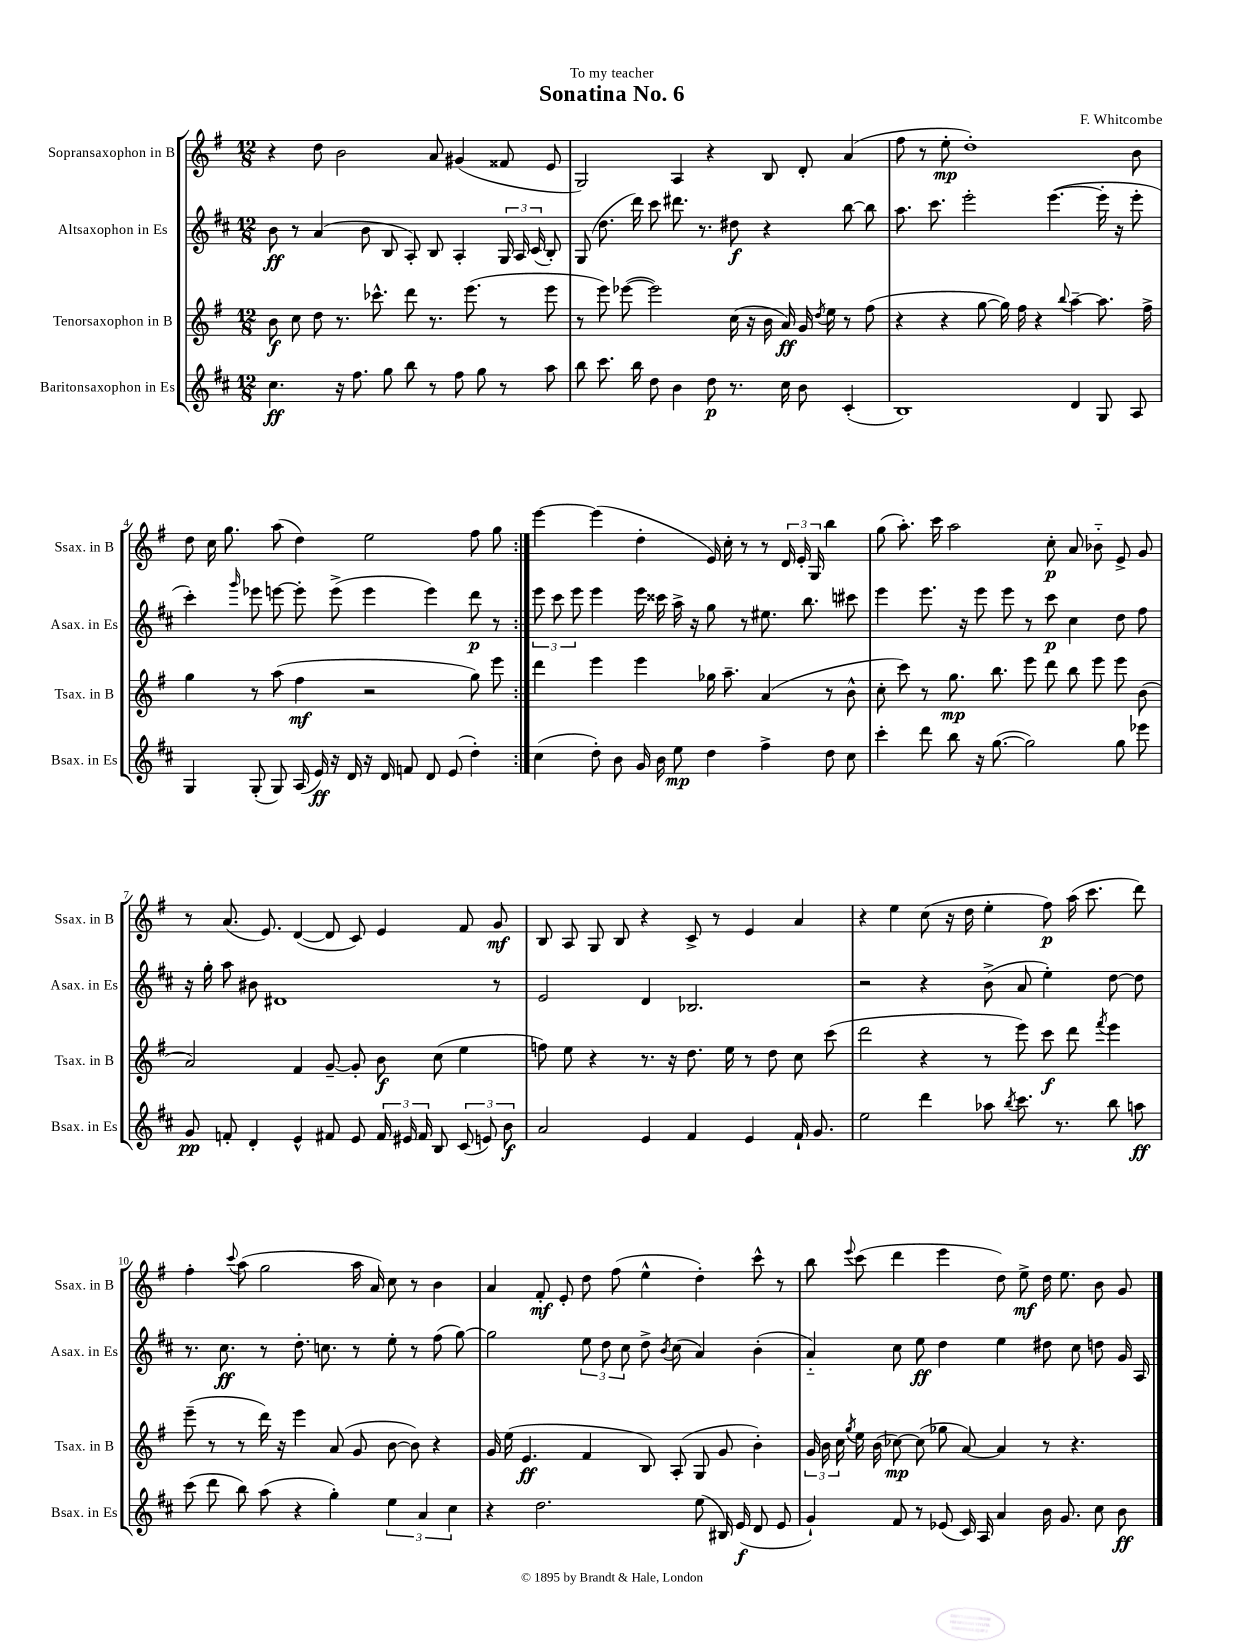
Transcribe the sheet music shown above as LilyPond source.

\header { title = "Sonatina No. 6" composer = "F. Whitcombe" dedication = "To my teacher" }
<<
\new StaffGroup <<
\new Staff = "s0" \with { instrumentName = "Sopransaxophon in B" shortInstrumentName = "Ssax. in B" } {
    \clef treble \key g \major \numericTimeSignature \time 12/8
    \autoBeamOff \repeat volta 2 { r4 d''8 b'2 a'8 gis'4( fisis'8 e'8 |
    g2) a4 r4 b8 d'8-. a'4( |
    fis''8 r8 e''8-.\mp d''1-.) b'8 |
    d''8 c''16 g''8. a''8( d''4) e''2 fis''8 g''8 | }
    e'''4~ e'''4( d''4-. e'16) c''16-. r8 r8 \tuplet 3/2 { d'16 e'16-. g16 } b''4 |
    g''8( a''8.-.) c'''16 a''2 c''8-.\p a'8 bes'8-_ e'8-> g'8 |
    r8 a'8.( e'8.) d'4~( d'8 c'8) e'4 fis'8 g'8\mf |
    b8 a8 g8 b8 r4 c'8-> r8 e'4 a'4 |
    r4 e''4 c''8( r16 d''16 e''4-. fis''8\p) a''16( c'''8. d'''8) |
    fis''4-. \appoggiatura { c'''8 } a''8( g''2 a''16 a'16) c''8 r8 b'4 |
    a'4 fis'8-.\mf e'8-. d''8 fis''8( e''4-^ d''4-.) c'''8-^ r8 |
    b''8 \appoggiatura { e'''8 } c'''8( d'''4 e'''4 d''8) e''8->\mf d''16 e''8. b'8 g'8 \bar "|." |
}
\new Staff = "s1" \with { instrumentName = "Altsaxophon in Es" shortInstrumentName = "Asax. in Es" } {
    \clef treble \key d \major \numericTimeSignature \time 12/8
    \autoBeamOff \repeat volta 2 { b'8\ff r8 a'4( b'8 b8 a8-.) b8 a4-. \tuplet 3/2 { g16 a16 cis'16( } b8-.) |
    g8( d''8. d'''16) cis'''8 dis'''8. r8. dis''8\f r4 b''8~ b''8 |
    a''8. cis'''8. e'''2-. e'''4.~( e'''16-. r16 e'''8-. |
    cis'''4-.) \grace { g'''16 } ees'''8 e'''8~ e'''8-. e'''8->( e'''4 e'''4) d'''8\p r8 | }
    \tuplet 3/2 { e'''8 cis'''8 e'''8 } e'''4 e'''16 cisis'''16 a''16-> r16 g''8 r8 eis''8. b''8. cis'''8 |
    e'''4 e'''8. r16 e'''8 e'''8 r8 cis'''8\p cis''4 d''8 fis''8 |
    r16 g''16-. a''8 bis'8 dis'1 r8 |
    e'2 d'4 bes2. |
    r2 r4 b'8->( a'8 e''4-.) d''8~ d''8 |
    r8. cis''8.\ff r8 d''8.-. c''8. r8 e''8-. r8 fis''8( g''8~) |
    g''2 \tuplet 3/2 { e''8 d''8 cis''8 } d''8-> \acciaccatura { b'8 } cis''8( a'4) b'4-.( |
    a'4-_) cis''8 e''8\ff d''4 e''4 dis''8 cis''8 d''8 g'16 a16 \bar "|." |
}
\new Staff = "s2" \with { instrumentName = "Tenorsaxophon in B" shortInstrumentName = "Tsax. in B" } {
    \clef treble \key g \major \numericTimeSignature \time 12/8
    \autoBeamOff \repeat volta 2 { b'8\f c''8 d''8 r8. ces'''8.-^ d'''8 r8. e'''8.( r8 e'''8 |
    r8 e'''8) ees'''8~( ees'''2) c''16( r16 b'16 a'16\ff) g'16 \acciaccatura { d''8 } e''16 r8 fis''8( |
    r4 r4 g''8~ g''16) fis''16 r4 \appoggiatura { b''8 } a''4~-- a''8. fis''16-> |
    g''4 r8 a''8( fis''4\mf r2 g''8) e'''8 | }
    d'''4 e'''4 e'''4 ges''16 a''8.-- a'4( r8 b'8-^ |
    c''8-. c'''8) r8 g''8.\mp b''8. e'''8 d'''8 b''8 e'''8 e'''8 b'8( |
    a'2) fis'4 g'8~-- g'8-. b'8\f c''8( e''4 |
    f''8) e''8 r4 r8. r16 d''8. e''16 r8 d''8 c''8 c'''8( |
    d'''2 r4 r8 e'''8) c'''8\f d'''8 \acciaccatura { fis'''8 } e'''4 |
    e'''8--( r8 r8 d'''16) r16 e'''4 a'8( g'8 b'8~ b'8) r4 |
    g'16 e''16( e'4.\ff fis'4 b8) a8-.( g8 g'8 b'4-.) |
    \tuplet 3/2 { g'16 b'16 c''16 } \acciaccatura { g''8 } e''16 b'16( ces''8~\mp) ces''8( ges''8 a'8~) a'4 r8 r4. \bar "|." |
}
\new Staff = "s3" \with { instrumentName = "Baritonsaxophon in Es" shortInstrumentName = "Bsax. in Es" } {
    \clef treble \key d \major \numericTimeSignature \time 12/8
    \autoBeamOff \repeat volta 2 { cis''4.\ff r16 fis''8. g''8 b''8 r8 fis''8 g''8 r8 a''8 |
    b''8 cis'''8. b''16 d''8 b'4 d''8\p r8. cis''16 b'8 cis'4-.( |
    b1) d'4 g8 a8 |
    g4 g8-.( g8) a16( e'16\ff) r16 d'16 r16 d'16 f'8 d'8 e'8( d''4-.) | }
    cis''4( d''8-.) b'8 g'16 b'16 e''8\mp d''4 fis''4-> d''8 cis''8 |
    cis'''4-. d'''8 b''8 r16 g''8.~( g''2) g''8 ees'''8 |
    g'8\pp f'8-. d'4-. e'4-^ fis'8 e'8 \tuplet 3/2 { fis'16 eis'16 fis'16 } b8 \tuplet 3/2 { cis'8( e'8) b'8\f } |
    a'2 e'4 fis'4 e'4 fis'16-! g'8. |
    e''2 d'''4 aes''8 \acciaccatura { b''8 } cis'''8. r8. b''8 a''8\ff |
    cis'''8( d'''8 b''8) a''8( r4 g''4-.) \tuplet 3/2 { e''4 a'4 cis''4 } |
    r4 d''2. e''8( bis16) e'16\f( d'8 e'8 |
    g'4-!) fis'8 r8 ees'8( cis'16) a16 a'4 b'16 g'8. cis''8 b'8\ff \bar "|." |
}
>>
>>
